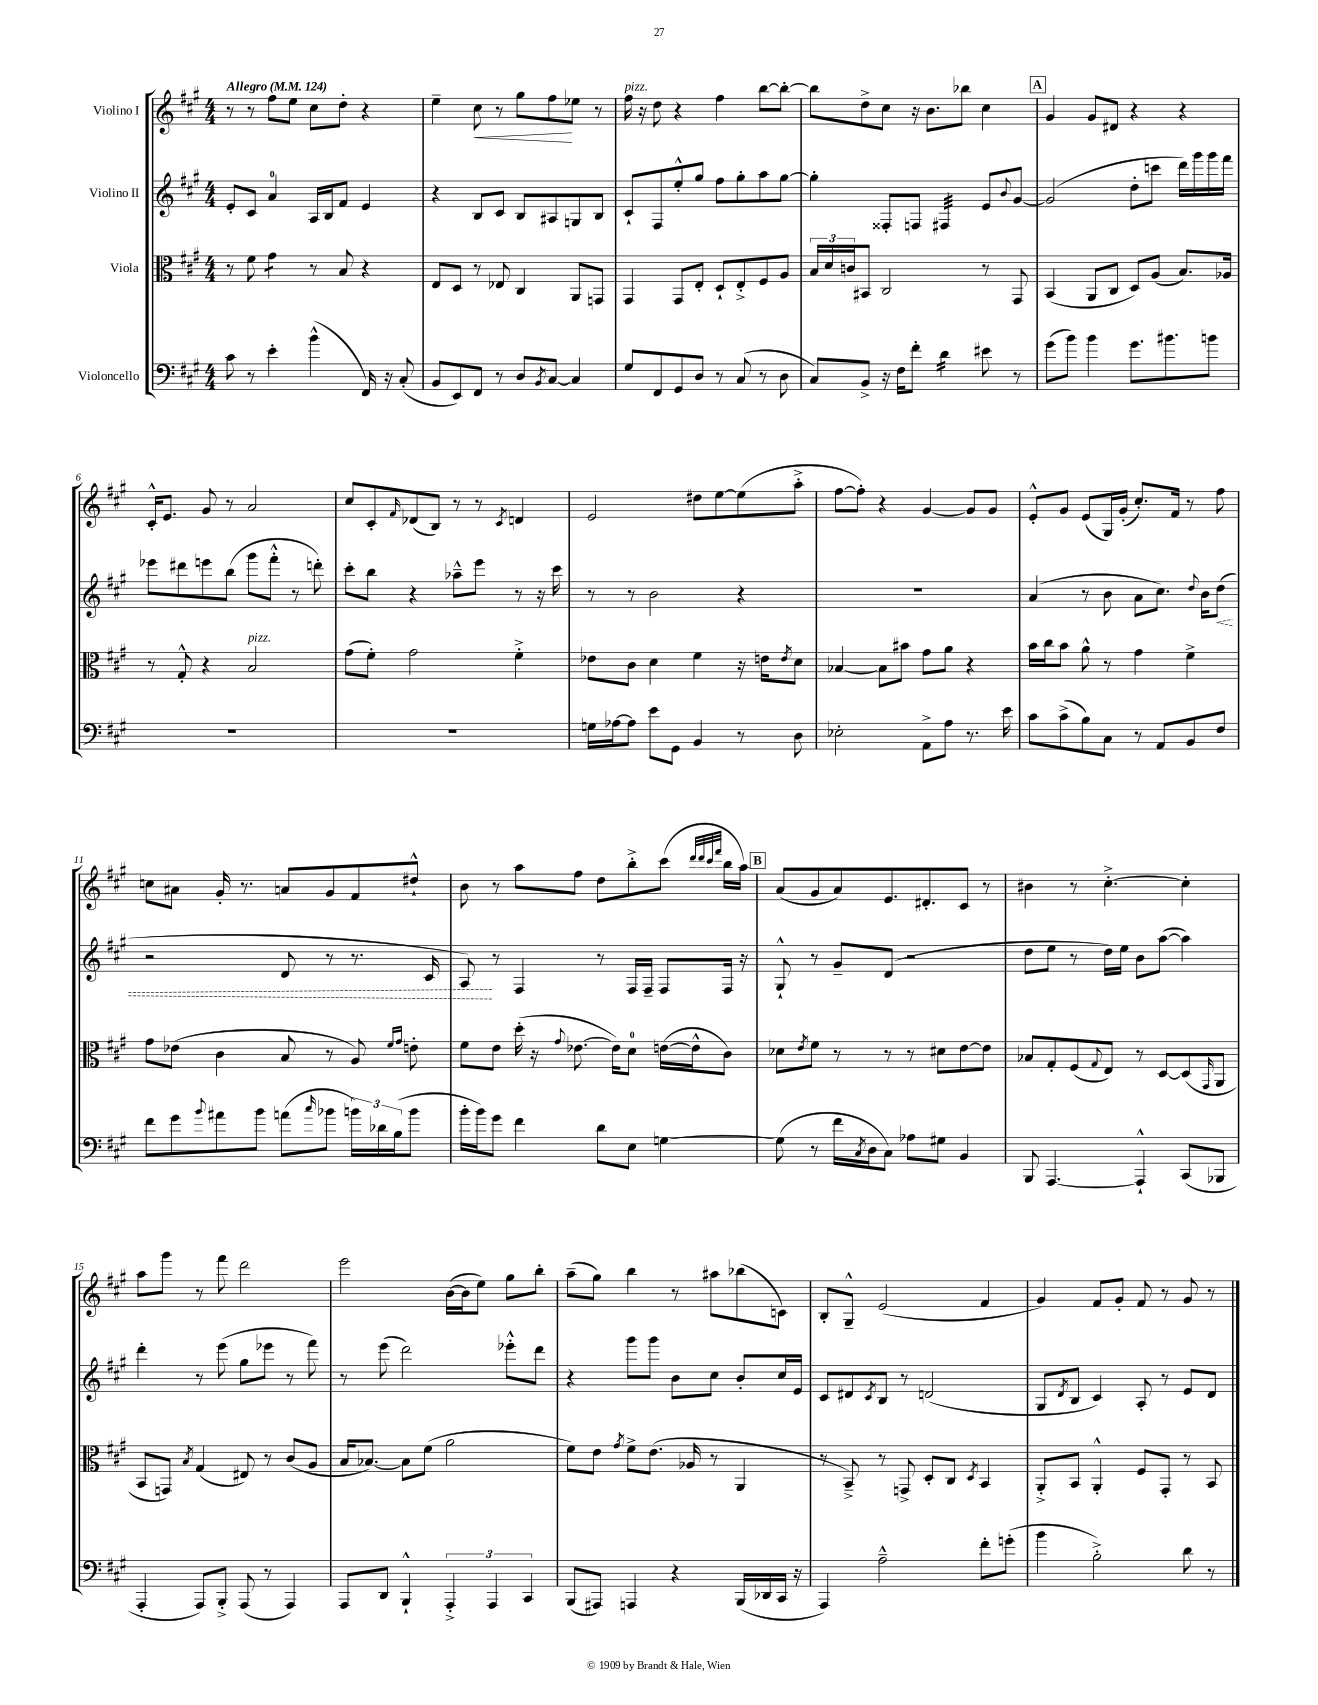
<<
\new StaffGroup <<
\new Staff = "s0" \with { instrumentName = "Violino I" } {
    \clef treble \key a \major \numericTimeSignature \time 4/4 \tempo "Allegro" 4 = 124
    r8 r8 fis''8 e''8 cis''8 d''8-. r4 |
    e''4-- cis''8\< r8 gis''8 fis''8\! ees''8 r8 |
    fis''16^\markup { \italic "pizz." } r16 d''8 r4 fis''4 b''8~ b''8~-. |
    b''8 d''8-> cis''8 r16 b'8. bes''8 cis''4 |
    \mark \markup { \box "A" } gis'4 gis'8 dis'8 r4 r4 |
    cis'16-.-^ e'8. gis'8 r8 a'2 |
    cis''8 cis'8-. \grace { fis'16 } des'8( b8) r8 r8 \acciaccatura { cis'8 } d'4 |
    e'2 dis''8 e''8~ e''8( a''8-.-> |
    fis''8~ fis''8-.) r4 gis'4~ gis'8 gis'8 |
    e'8-.-^ gis'8 e'8( gis16) gis'16-.( cis''8.-.) fis'16 r8 fis''8 |
    c''8 ais'8 gis'16-. r8. a'8 gis'8 fis'8 dis''8-!-^ |
    b'8 r8 a''8 fis''8 d''8 b''8-.-> cis'''8( \grace { d'''32 d'''32 cis'''32 fis'''32 } b''16 a''16) |
    \mark \markup { \box "B" } a'8( gis'8 a'8) e'8. dis'8.-. cis'8 r8 |
    bis'4 r8 cis''4.~-.-> cis''4-. |
    a''8 gis'''8 r8 fis'''8 d'''2 |
    e'''2 b'16~( b'16 e''8) gis''8 b''8-. |
    a''8--( gis''8) b''4 r8 ais''8 bes''8( c'8) |
    b8-. gis8---^ e'2( fis'4 |
    gis'4) fis'8 gis'8-. fis'8 r8 gis'8 r8 \bar "|." |
}
\new Staff = "s1" \with { instrumentName = "Violino II" } {
    \clef treble \key a \major \numericTimeSignature \time 4/4
    e'8-. cis'8 a'4-0 a16 b16 fis'8 e'4 |
    r4 b8 cis'8 b8 ais8 g8 b8 |
    cis'8-! fis8 e''8-.-^ gis''8 fis''8 gis''8-. a''8 gis''8~ |
    gis''4-. fisis8-. f8 fis4:32 e'8 \appoggiatura { b'8 } gis'8~ |
    \mark \markup { \box "A" } gis'2( d''8-. c'''8 d'''16) gis'''16 gis'''16 fis'''16 |
    ees'''8 dis'''8 e'''8 b''8( gis'''8 fis'''8-.-^ r8 d'''8-.) |
    cis'''8-. b''8 r4 aes''8---^ e'''8 r8 r16 cis'''16 |
    r8 r8 b'2 r4 |
    R1 |
    a'4( r8 b'8 a'8 cis''8.) \appoggiatura { d''8 } b'16 \once \override Hairpin.style = #'dashed-line d''8\<( |
    r2 d'8 r8 r8. cis'16 |
    a8\!) r8 fis4 r8 fis16 fis16-- fis8 fis16 r16 |
    \mark \markup { \box "B" } gis8-!-^ r8 gis'8-- d'8( r2 |
    d''8 e''8 r8 d''16) e''16 b'8 a''8~( a''4) |
    d'''4-. r8 e'''8( gis''8 ees'''8 r8 fis'''8) |
    r8 e'''8( d'''2) ees'''8-.-^ d'''8 |
    r4 gis'''8 gis'''8 b'8 cis''8 b'8-. cis''16 e'16 |
    cis'8 dis'8 \acciaccatura { cis'8 } b8 r8 d'2( |
    gis8 \acciaccatura { d'8 } b8 cis'4) a8-. r8 e'8 d'8 \bar "|." |
}
\new Staff = "s2" \with { instrumentName = "Viola" } {
    \clef alto \key a \major \numericTimeSignature \time 4/4
    r8 fis'8 gis'4:8 r8 b8 r4 |
    e8 d8 r8 ees8 cis4 a,8 g,8 |
    gis,4 gis,8 e8-. d8-! e8-.-> fis8 a8 |
    \tuplet 3/2 { b16 d'16 c'16 } bis,8 cis2 r8 gis,8 |
    \mark \markup { \box "A" } b,4( a,8 cis8 d8) a8( b8.) aes16 |
    r8 gis8-.-^ r4 b2^\markup { \italic "pizz." } |
    gis'8( fis'8-.) gis'2 fis'4-.-> |
    ees'8 cis'8 d'4 fis'4 r16 e'16 \acciaccatura { e'8 } d'8 |
    bes4~ bes8 bis'8 gis'8 a'8 r4 |
    b'16 cis''16 b'8 a'8-^ r8 gis'4 fis'4-> |
    gis'8 ees'8( cis'4 b8 r8 a8) \grace { fis'16 gis'16 } e'8-. |
    fis'8 e'8 d''16-.( r16 \appoggiatura { gis'8 } ees'8.~ ees'16) d'8-0 e'16~( e'16-^ cis'8) |
    \mark \markup { \box "B" } des'8 \acciaccatura { e'8 } fis'8 r8 r8 r8 dis'8 e'8~ e'8 |
    bes8 gis8-. fis8( \appoggiatura { gis8 } e8) r8 d8~ d8( \grace { gis,16 } a,8 |
    b,8 g,8) \acciaccatura { b8 } gis4( eis8) r8 cis'8( a8 |
    b16 bes8.~) bes8 fis'8( a'2 |
    fis'8) e'8 \acciaccatura { gis'8 } fis'8-> e'8.( aes16 r8 a,4 |
    r8 b,8--->) r8 g,8-> d8-. cis8 \acciaccatura { d8 } b,4 |
    a,8-.-> b,8 a,4-.-^ fis8 gis,8-. r8 b,8 \bar "|." |
}
\new Staff = "s3" \with { instrumentName = "Violoncello" } {
    \clef bass \key a \major \numericTimeSignature \time 4/4
    cis'8 r8 e'4-. b'4-^( fis,16) r16 cis8-.( |
    b,8 e,8) fis,8 r8 d8 \acciaccatura { b,8 } cis8~ cis4 |
    gis8 fis,8 gis,8 d8 r8 cis8( r8 d8 |
    cis8) b,8-> r16 fis16 fis'8-. d'4:16 eis'8 r8 |
    \mark \markup { \box "A" } gis'8( b'8) b'4 gis'8. bis'8. b'8 |
    R1 |
    R1 |
    g16 aes16~ aes8 e'8 gis,8 b,4 r8 d8 |
    ees2-. a,8-> a8 r8. e'16 |
    cis'8 cis'8->( b8) cis8 r8 a,8 b,8 fis8 |
    fis'8 gis'8 \appoggiatura { b'8 } ais'8 b'8 a'8( \grace { cis''16 } bes'8 \tuplet 3/2 { b'16) des'16 b16( } b'8 |
    b'16-. b'16) gis'8 fis'4 d'8 e8 g4~ |
    \mark \markup { \box "B" } g8( r8 fis'16 \acciaccatura { cis8 } d16 cis8) aes8 gis8 b,4 |
    b,,8 a,,4.~ a,,4-!-^ cis,8( bes,,8 |
    a,,4-. a,,8) b,,8-.-> a,,8( r8 a,,4) |
    a,,8 d,8 b,,4-!-^ \tuplet 3/2 { a,,4-.-> a,,4 cis,4 } |
    b,,8( ais,,8) a,,4 r4 b,,16( des,16 cis,16 r16 |
    a,,4) a2---^ fis'8-. g'8-.( |
    b'4 b2-.->) d'8 r8 \bar "|." |
}
>>
>>
